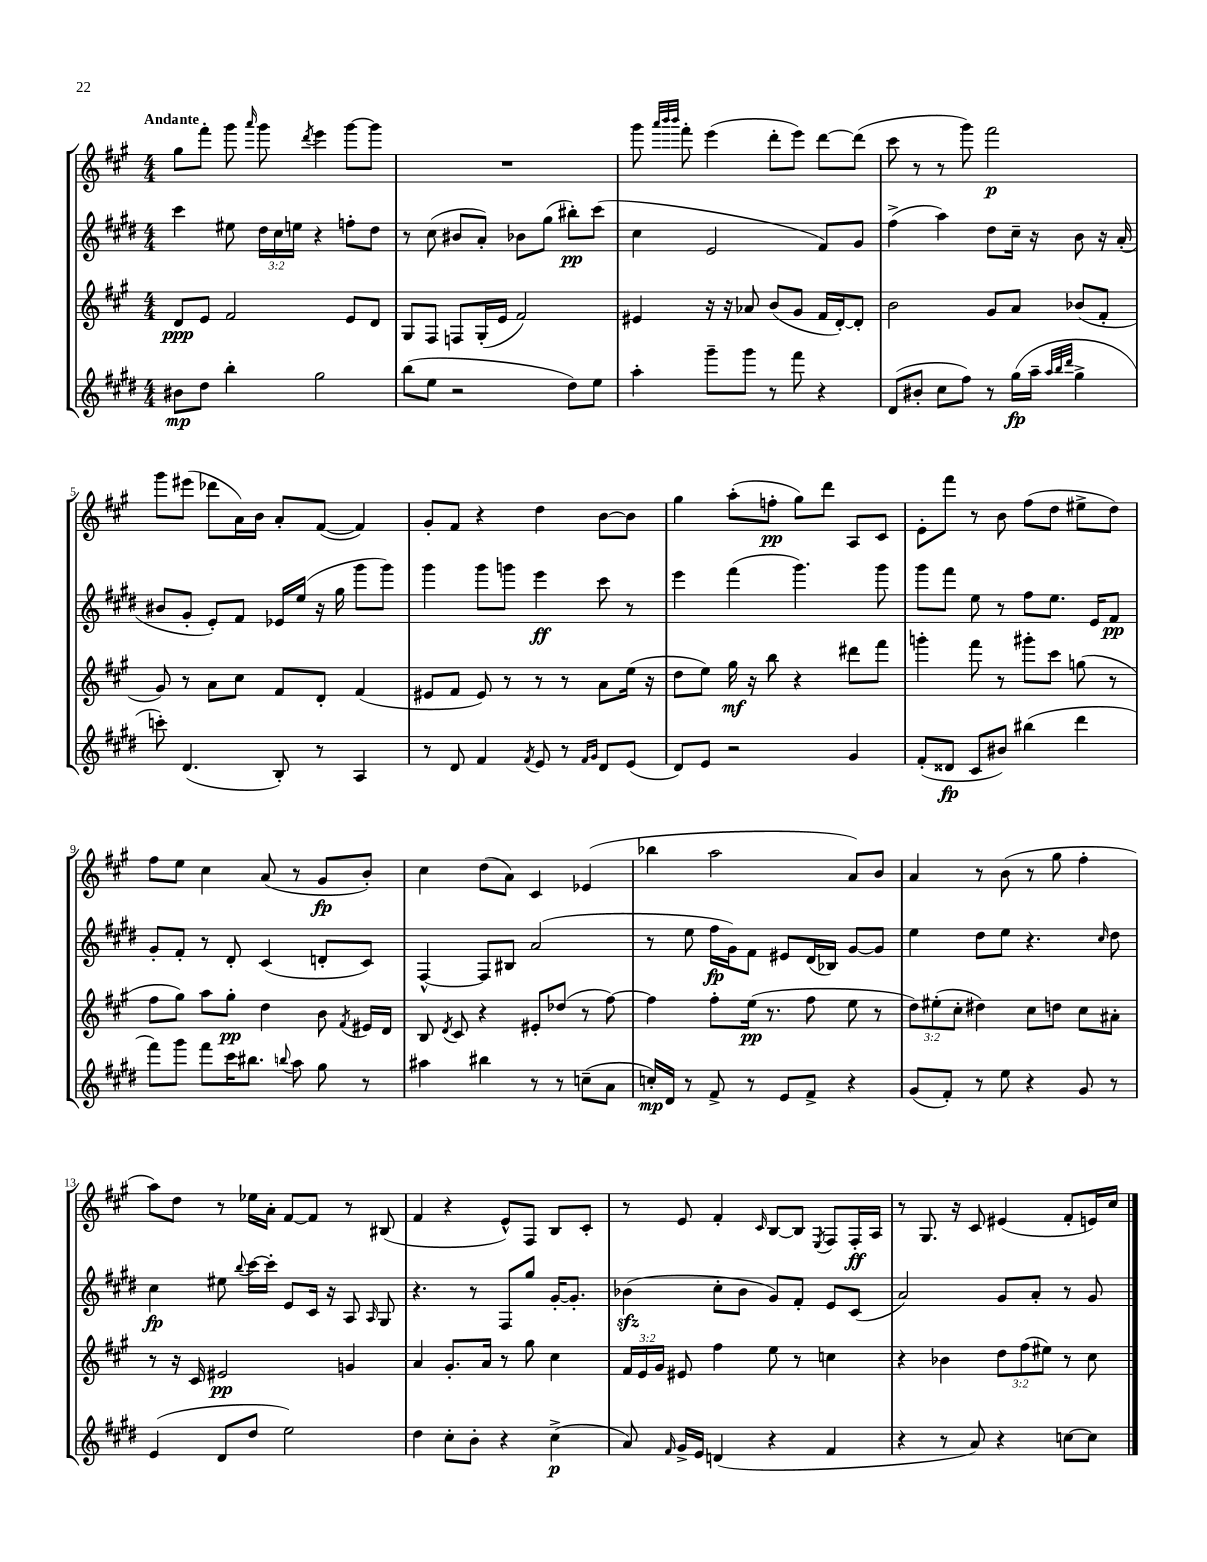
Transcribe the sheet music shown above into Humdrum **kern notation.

**kern	**kern	**kern	**kern
*staff4	*staff3	*staff2	*staff1
*clefG2	*clefG2	*clefG2	*clefG2
*k[f#c#g#d#]	*k[f#c#g#]	*k[f#c#g#d#]	*k[f#c#g#]
*M4/4	*M4/4	*M4/4	*M4/4
8b#\L	8d/L	4ccc#\	8gg#\L
8dd#\J	8e/J	.	8fff#'\J
4bb'\	2f#/	8ee#\	8ggg#\
.	.	.	16qqaaa/
.	.	24dd#\LL	8ggg#\
.	.	24cc#\	.
.	.	24ee\JJ	.
.	.	.	8qddd/
2gg#\	.	4r	4eee\
.	8e/L	8ff'\L	[8ggg#\L
.	8d/J	8dd#\J	8ggg#\]J
=	=	=	=
(8bb\L	8G#/L	8r	1r
8ee\J	8F#/J	(8cc#\	.
2r	8F/L	8b#/L	.
.	(16G#'/L	8a'/J)	.
.	16e/JJ	.	.
.	2f#/)	8b-\L	.
.	.	(8gg#\J	.
8dd#\L)	.	8bb#'\L)	.
8ee\J	.	(8ccc#\J	.
=	=	=	=
4aa'\	4e#/	4cc#\	8ggg#\
.	.	.	32qqaaa/LLL
.	.	.	32qqbbb/
.	.	.	32qqbbb/JJJ
.	.	.	8fff#'\
8ggg#~\L	16r	2e/	(4eee\
.	16r	.	.
8ggg#\J	8a-/	.	.
8r	(8b/L	.	8ddd'\L
8fff#\	8g#/J	.	8eee\J)
4r	16f#/LL	8f#/L)	[8ddd\L
.	[16d'/J)	.	.
.	8d'/]J	8g#/J	(8ddd\]J
=	=	=	=
(8d#/L	2b\	(4ff#^\	8ccc#\
8b#'/J	.	.	8r
8cc#\L	.	4aa\)	8r
8ff#\J)	.	.	8ggg#\)
8r	8g#/L	8dd#\L	2fff#\
(16gg#\LL	8a/J	16cc#~\Jk	.
16aa~\JJ	.	16r	.
32qqaa/LLL	.	.	.
32qqbb/	.	.	.
32qqddd#/JJJ	.	.	.
4gg#^\	(8b-/L	8b\	.
.	8f#'/J	16r	.
.	.	(16a'/	.
=	=	=	=
8ccc'\)	8g#/)	8b#/L	8ggg#\L
(4.d#/	8r	8g#'/J	(8eee#\J
.	8a\L	8e'/L)	8ddd-\L
.	8cc#\J	8f#/J	16a\L)
.	.	.	16b\JJ
8B'/)	8f#/L	16e-/LL	8a'/L
.	.	(16ee/JJ	.
8r	8d'/J	16r	([8f#/J
.	.	16gg#\	.
4A/	(4f#/	8ggg#\L	4f#/])
.	.	8ggg#\J)	.
=	=	=	=
8r	8e#/L	4ggg#\	8g#'/L
8d#/	8f#/J	.	8f#/J
4f#/	8e#/)	8ggg#\L	4r
.	8r	8ggg\J	.
8qf#/	.	.	.
8e/	8r	4eee\	4dd\
8r	8r	.	.
16qqf#/LL	.	.	.
16qqg#/JJ	.	.	.
8d#/L	8a\L	8ccc#\	[8b\L
(8e/J	(16ee\Jk	8r	8b\]J
.	16r	.	.
=	=	=	=
8d#/L)	8dd\L	4eee\	4gg#\
8e/J	8ee\J)	.	.
2r	16gg#\	(4fff#\	(8aa'\L
.	16r	.	.
.	8bb\	.	8ff'\J
.	4r	4.ggg#\)	8gg#\L)
.	.	.	8ddd\J
4g#/	8ddd#\L	.	8A/L
.	8fff#\J	8ggg#\	8c#/J
=	=	=	=
(8f#'/L	4ggg'\	8ggg#\L	8e'\L
8d##/J	.	8fff#\J	8fff#\J
8c#/L	8fff#\	8ee\	8r
8b#/J)	8r	8r	8b\
(4bb#\	8ggg#'\L	8ff#\L	(8ff#\L
.	8ccc#\J	8.ee\J	8dd\J
4ddd#\	(8gg\	.	8ee#^\L
.	.	16e/LK	.
.	8r	8f#/J	8dd\J)
=	=	=	=
8fff#\L)	8ff#\L	8g#'/L	8ff#\L
8ggg#\J	8gg#\J)	8f#'/J	8ee\J
8fff#\L	8aa\L	8r	4cc#\
16ccc#\K	8gg#'\J	8d#'/	.
8.bb#\J	.	.	.
.	4dd\	(4c#/	(8a/
8qqbb/	.	.	.
8aa\	.	.	8r
8gg#\	8b\	8d'/L	8g#/L
.	8qf#/	.	.
8r	16e#/LL	8c#/J)	8b'/J)
.	16d/JJ	.	.
=	=	=	=
4aa#\	8B/	[4F#^^/	4cc#\
.	8qd/	.	.
.	8c#/	.	.
4bb#\	4r	8F#/]L	(8dd\L
.	.	8B#/J	8a\J)
8r	8e#'/L	(2a/	4c#/
8r	(8dd-/J	.	.
(8cc~\L	8r	.	(4e-/
8a\J	[8ff#\)	.	.
=	=	=	=
16cc'/LL)	4ff#\]	8r	4bb-\
16d#/JJ	.	.	.
8r	.	8ee\	.
8f#^/	8ff#'\L	16ff#\LL	2aa\
.	.	16g#\J)	.
8r	(16ee\Jk	8f#\J	.
.	8.r	.	.
8e/L	.	8e#/L	.
8f#^/J	8ff#\	(16d#/L	.
.	.	16B-/JJ)	.
4r	8ee\	[8g#/L	8a/L)
.	8r	8g#/]J	8b/J
=	=	=	=
(8g#/L	12dd\L)	4ee\	4a/
.	(12ee#'\	.	.
8f#'/J)	.	.	.
.	12cc#'\J	.	.
8r	4dd#\)	8dd#\L	8r
8ee\	.	8ee\J	(8b\
4r	8cc#\L	4.r	8r
.	8dd\J	.	8gg#\
8g#/	8cc#\L	.	4ff#'\
.	.	16qqcc#/	.
8r	8a#'\J	8dd#\	.
=	=	=	=
(4e/	8r	4cc#\	8aa\L)
.	16r	.	8dd\J
.	16c#/	.	.
8d#/L	2e#/	8ee#\	8r
.	.	8qqbb/	.
8dd#/J	.	[16ccc#\LL	16ee-\LL
.	.	16ccc#'\]JJ	16a'\JJ
2ee\)	.	8e/L	[8f#/L
.	.	16c#/Jk	8f#/]J
.	.	16r	.
.	4g/	8A/	8r
.	.	16qqA/	.
.	.	8G#/	(8B#/
=	=	=	=
4dd#\	4a/	4.r	4f#/
8cc#'\L	8.g#'/L	.	4r
8b'\J	.	8r	.
.	16a/Jk	.	.
4r	8r	8F#/L	8e^^/L)
.	8gg#\	8gg#/J	8F#/J
(4cc#^\	4cc#\	[16g#'/LK	8B/L
.	.	8.g#'/]J	.
.	.	.	8c#'/J
=	=	=	=
8a/)	24f#/LL	(4b-\	8r
.	24e/	.	.
.	24g#/JJ	.	.
16qqf#/	.	.	.
16g#^/LL	8e#/	.	8e/
16e/JJ	.	.	.
(4d/	4ff#\	8cc#'\L	4f#'/
.	.	8b-\J	.
.	.	.	16qqc#/
4r	8ee\	8g#/L)	[8B/L
.	8r	8f#'/J	8B/]J
.	.	.	8qE/
4f#/	4cc\	8e/L	8F#/L
.	.	(8c#/J	16F#'/L
.	.	.	16A/JJ
=	=	=	=
4r	4r	2a/)	8r
.	.	.	8.G#/
8r	4b-\	.	.
.	.	.	16r
8a/)	.	.	8c#/
4r	12dd\L	8g#/L	(4e#/
.	(12ff#\	.	.
.	.	8a'/J	.
.	12ee#\J)	.	.
[8cc\L	8r	8r	8f#'/L
8cc\]J	8cc#\	8g#/	16e/L)
.	.	.	16cc#/JJ
==	==	==	==
*-	*-	*-	*-
